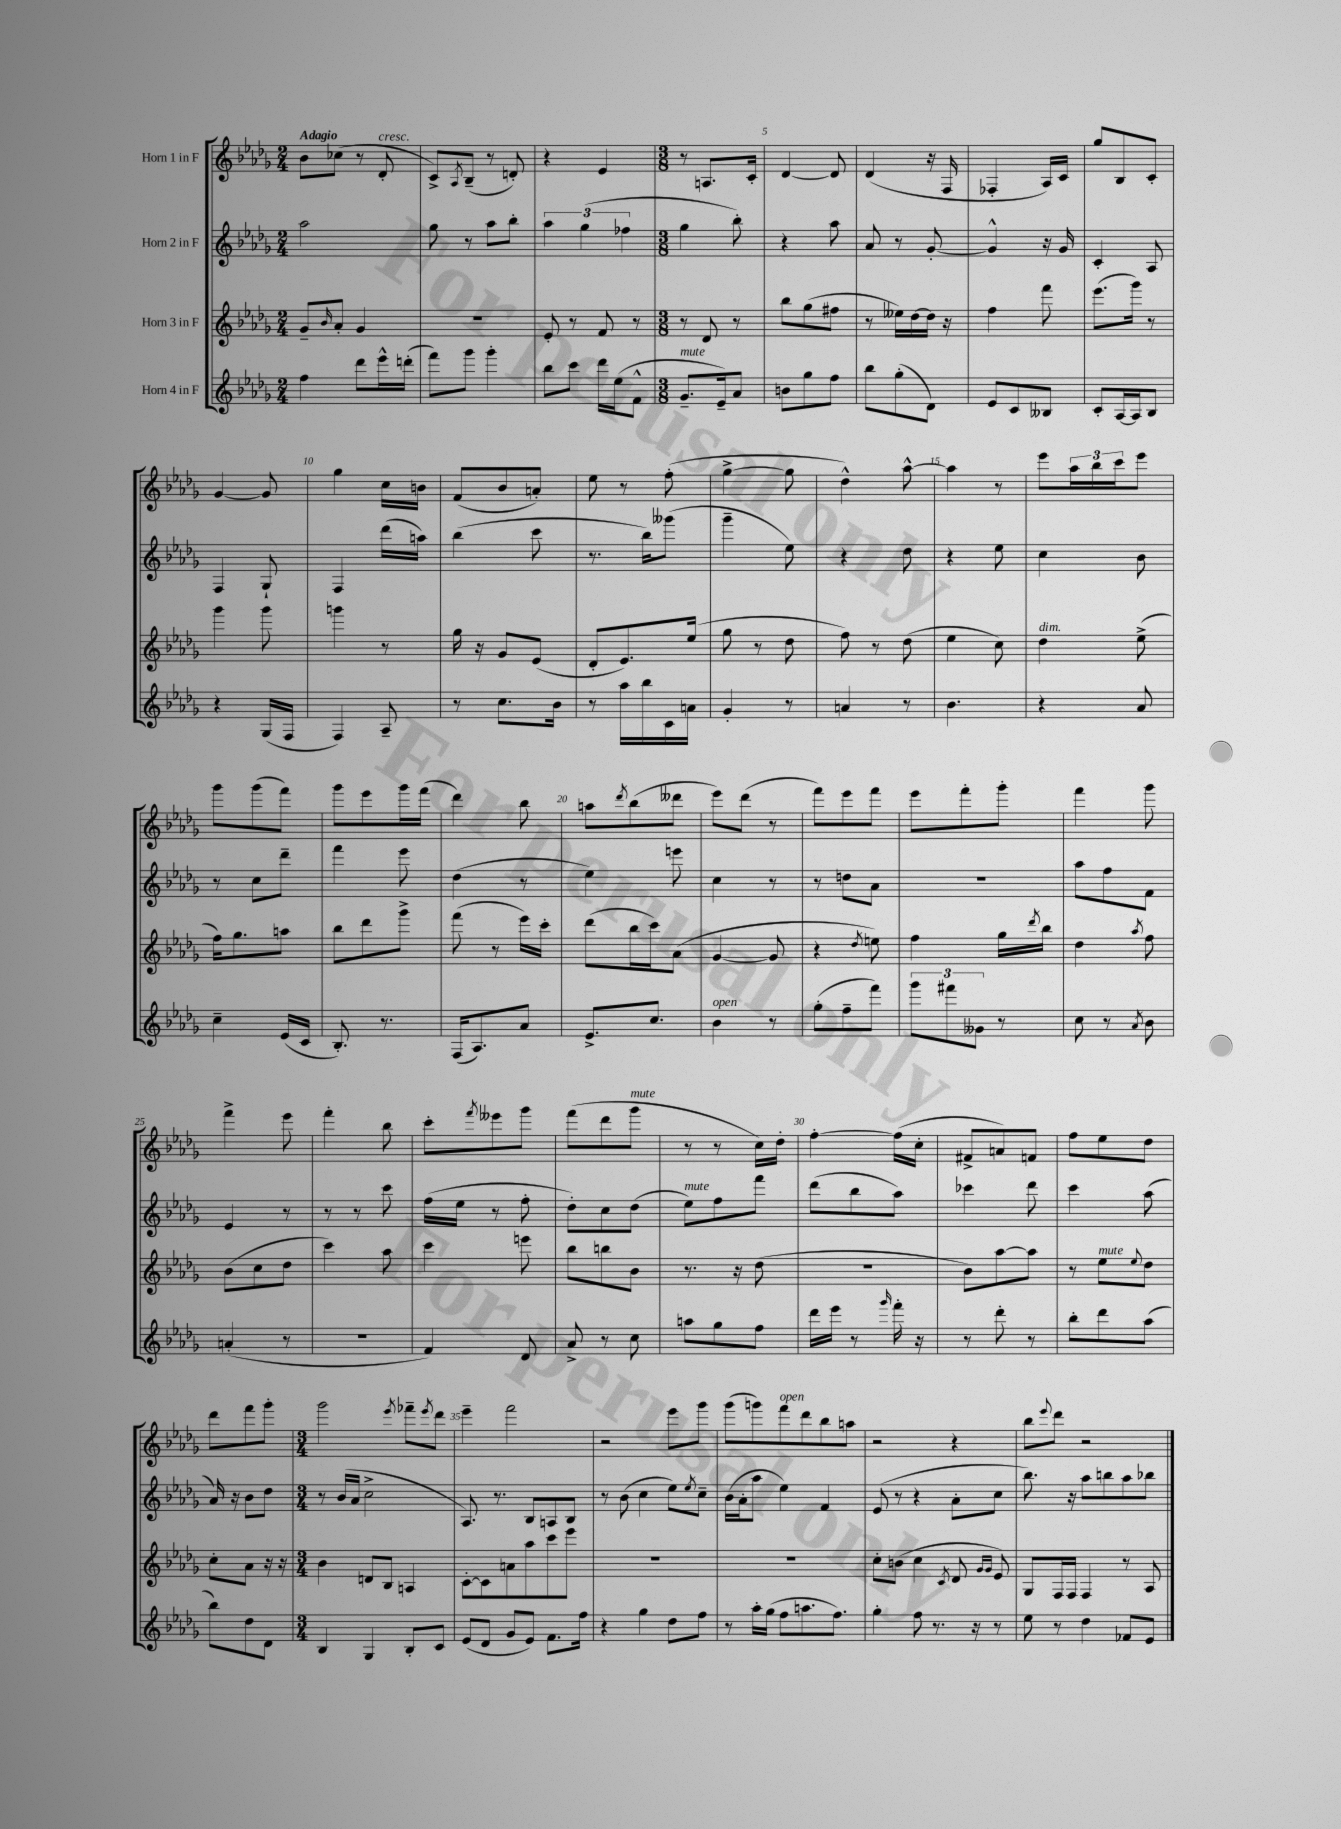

**kern	**kern	**kern	**kern
*staff4	*staff3	*staff2	*staff1
*clefG2	*clefG2	*clefG2	*clefG2
*k[b-e-a-d-g-]	*k[b-e-a-d-g-]	*k[b-e-a-d-g-]	*k[b-e-a-d-g-]
*M2/4	*M2/4	*M2/4	*M2/4
4ff	8g-~	2aa-	8b-
.	16qqb-	.	.
.	8a-'	.	(8cc-
8ddd-	4g-	.	8r
16eee-^^	.	.	8d-'
(16ddd'	.	.	.
=	=	=	=
8fff)	2r	8gg-	8c^)
.	.	.	8qA-
8ggg-	.	8r	(8B-~
4ggg-'	.	8aa-	8r
.	.	8bb-'	8d')
=	=	=	=
8bb-	8e-'	6aa-	4r
8ccc	8r	.	.
.	.	(6gg-	.
16ddd-	8f	.	4e-
(16ee-	.	.	.
.	.	6ff-	.
8f^^	8r	.	.
=	=	=	=
*M3/8	*M3/8	*M3/8	*M3/8
8.g-~	8r	4gg-	8r
.	8d-	.	8.A
16e-~)	.	.	.
8a-	8r	8bb-')	.
.	.	.	16c'
=	=	=	=
8b	8bb-	4r	[4d-
8gg-	(8gg-	.	.
8ff	8ff#	8aa-	8d-]
=	=	=	=
8bb-	8r	8a-	(4d-
(8gg-'	16ee--)	8r	.
.	[16dd-	.	.
8d-)	16dd-]	[8g-'	16r
.	16r	.	16F
=	=	=	=
8e-	4ff	4g-^^]	4F-'
8c	.	.	.
8B--	8fff	16r	16A-)
.	.	16g-	16c
=	=	=	=
8c'	(8.eee-	4c'	8gg-
[16A-	.	.	8B-
16A-]	16ggg-)	.	.
8B-	8r	8A-	8c'
=	=	=	=
4r	4ggg-	4F	[4g-
(16G-	8ggg-	8G-`	8g-]
16F	.	.	.
=	=	=	=
4F)	4ggg	4F	4gg-
8A-~	8r	(16ddd-	16cc
.	.	16aa)	16b
=	=	=	=
8r	16gg-	(4bb-	(8f
.	16r	.	.
8.cc	8g-	.	8b-
.	(8e-	8ccc	8a')
16b-	.	.	.
=	=	=	=
8r	8d-'	8.r	8ee-
16aa-	8.e-)	.	8r
16bb-	.	16bb-)	.
16c	.	(8ggg--	(8ff'
16a	(16ee-	.	.
=	=	=	=
4g-'	8gg-	4ggg-~	[4gg-^
.	8r	.	.
8r	8dd-	8ee-)	8gg-]
=	=	=	=
4a	8ff)	4r	4dd-^^)
.	8r	.	.
8r	(8dd-	8dd-	[8aa-^^
=	=	=	=
4.b-	4ee-	4r	4aa-]
.	8cc)	8ee-	8r
=	=	=	=
4r	4dd-	4cc	8eee-
.	.	.	24aa-
.	.	.	24bb-
.	.	.	24ccc
8a-	(8ee-^	8b-	8eee-
=	=	=	=
4cc~	16ff)	8r	8ggg-
.	8.gg-	.	.
.	.	8cc	(8ggg-
(16e-	8aa	8ddd-~	8fff)
16c	.	.	.
=	=	=	=
8.B-')	8bb-	4fff	8ggg-
.	8ddd-	.	8eee-
8.r	.	.	.
.	8ggg-^	8eee-	16ggg-
.	.	.	(16fff
=	=	=	=
(16F	(8fff	(4dd-	4ddd-)
8.A-)	.	.	.
.	8r	.	.
8a-	16eee-)	8r	8bb-
.	16ccc'	.	.
=	=	=	=
8.e-^	(8ddd-	4ee-)	8aa
.	.	.	8qddd-
.	16bb-	.	(8bb-
8.cc	16ccc)	.	.
.	(8a-	8eee	8ddd--
=	=	=	=
4b-	[4g-	4cc	8eee-)
.	.	.	(8ddd-
8r	8g-]	8r	8r
=	=	=	=
(8gg-'	4r	8r	8fff)
8ff~	.	8dd	8eee-
.	8qdd-	.	.
8fff)	8ee)	8a-	8fff
=	=	=	=
12ggg-	4ff	4.r	8eee-
12fff#	.	.	.
.	.	.	8fff'
12g--	.	.	.
8r	16gg-	.	8ggg-'
.	8qddd-	.	.
.	16bb-	.	.
=	=	=	=
8cc	4dd-	8aa-	4fff
8r	.	8ff	.
8qa-	8qaa-	.	.
8b-	8ff	8f	8ggg-
=	=	=	=
(4a'	(8b-	4e-	4fff^
.	8cc	.	.
8r	8dd-	8r	8eee-
=	=	=	=
4.r	4ccc)	8r	4fff'
.	.	8r	.
.	8aa-	8ccc	8bb-
=	=	=	=
4f)	4ccc	(16ff	8ccc'
.	.	16ee-	.
.	.	.	8qfff
.	.	8r	8eee--
8d-	8eee	8ff'	8ggg-
=	=	=	=
8a-^	8bb-	8dd-')	(8fff
8r	8bb	8cc	8ddd-
8cc	8b-	(8dd-	8ggg-
=	=	=	=
8aa	8.r	8ee-)	8r
8gg-	.	8ff	8r
.	16r	.	.
8ff	(8dd-	8fff	16cc)
.	.	.	16dd-'
=	=	=	=
16ddd-	4.r	(8ddd-	[4ff'
16eee-	.	.	.
8r	.	8bb-	.
16qqggg-	.	.	.
16fff'	.	8aa-)	(16ff]
16r	.	.	16cc'
=	=	=	=
8r	8b-)	4ccc-	8f#^
8ddd-'	[8aa-	.	8a)
8r	8aa-]	8ddd-	8f
=	=	=	=
8bb-'	8r	4ccc	8ff
8ddd-	8ee-	.	8ee-
.	8qqee-	.	.
(8aa-	8dd-	(8aa-	8dd-
=	=	=	=
8bb-)	8cc'	16a-)	8ddd-
.	.	16r	.
8dd-	8a-	8b-	8fff
8d-	16r	8dd-	8ggg-'
.	16r	.	.
=	=	=	=
*M3/4	*M3/4	*M3/4	*M3/4
4B-	4b-	8r	2ggg-
.	.	(16b-	.
.	.	16a-	.
4G-	8d	2cc^	.
.	8B-	.	.
.	.	.	8qeee-
8B-'	4A	.	8fff-~
.	.	.	8qeee-
8c	.	.	8ddd-
=	=	=	=
(8e-	[8c'	8.A-)	4eee-~
8d-	8c]	.	.
.	.	8.r	.
8g-	8a	.	2fff
8e-)	8aa-	8B-	.
8.f	8ccc	8A	.
.	8eee-	8B-	.
16ff	.	.	.
=	=	=	=
4r	2.r	8r	2r
.	.	(8b-	.
4gg-	.	4cc	.
8dd-	.	8ee-)	8eee-
.	.	8qee-	.
8ff	.	8cc~	8ggg-
=	=	=	=
8r	2.r	(16b-	(8ggg-
.	.	16a-'	.
16aa-'	.	8aa-	8ggg)
(16gg-	.	.	.
8ff	.	4ee-)	8fff
8.aa	.	.	8ddd-
.	.	4f	8bb-
8.ff)	.	.	.
.	.	.	8aa
=	=	=	=
4gg-'	8cc'	(8e-	2r
.	(8b	8r	.
8ff	4cc	4r	.
8.r	.	.	.
.	8qc	.	.
.	8d-	8a-'	4r
16r	.	.	.
.	16qqg-	.	.
.	16qqg-	.	.
8r	8e-)	8cc	.
=	=	=	=
8ee-	8G-	8.bb-)	8bb-
.	.	.	8qqeee-
8r	16F	.	8ddd-
.	16F	16r	.
4dd-	4F	8aa-	2r
.	.	8bb	.
8f-	8r	8aa-	.
8e-	8A-	8bb-	.
==	==	==	==
*-	*-	*-	*-
